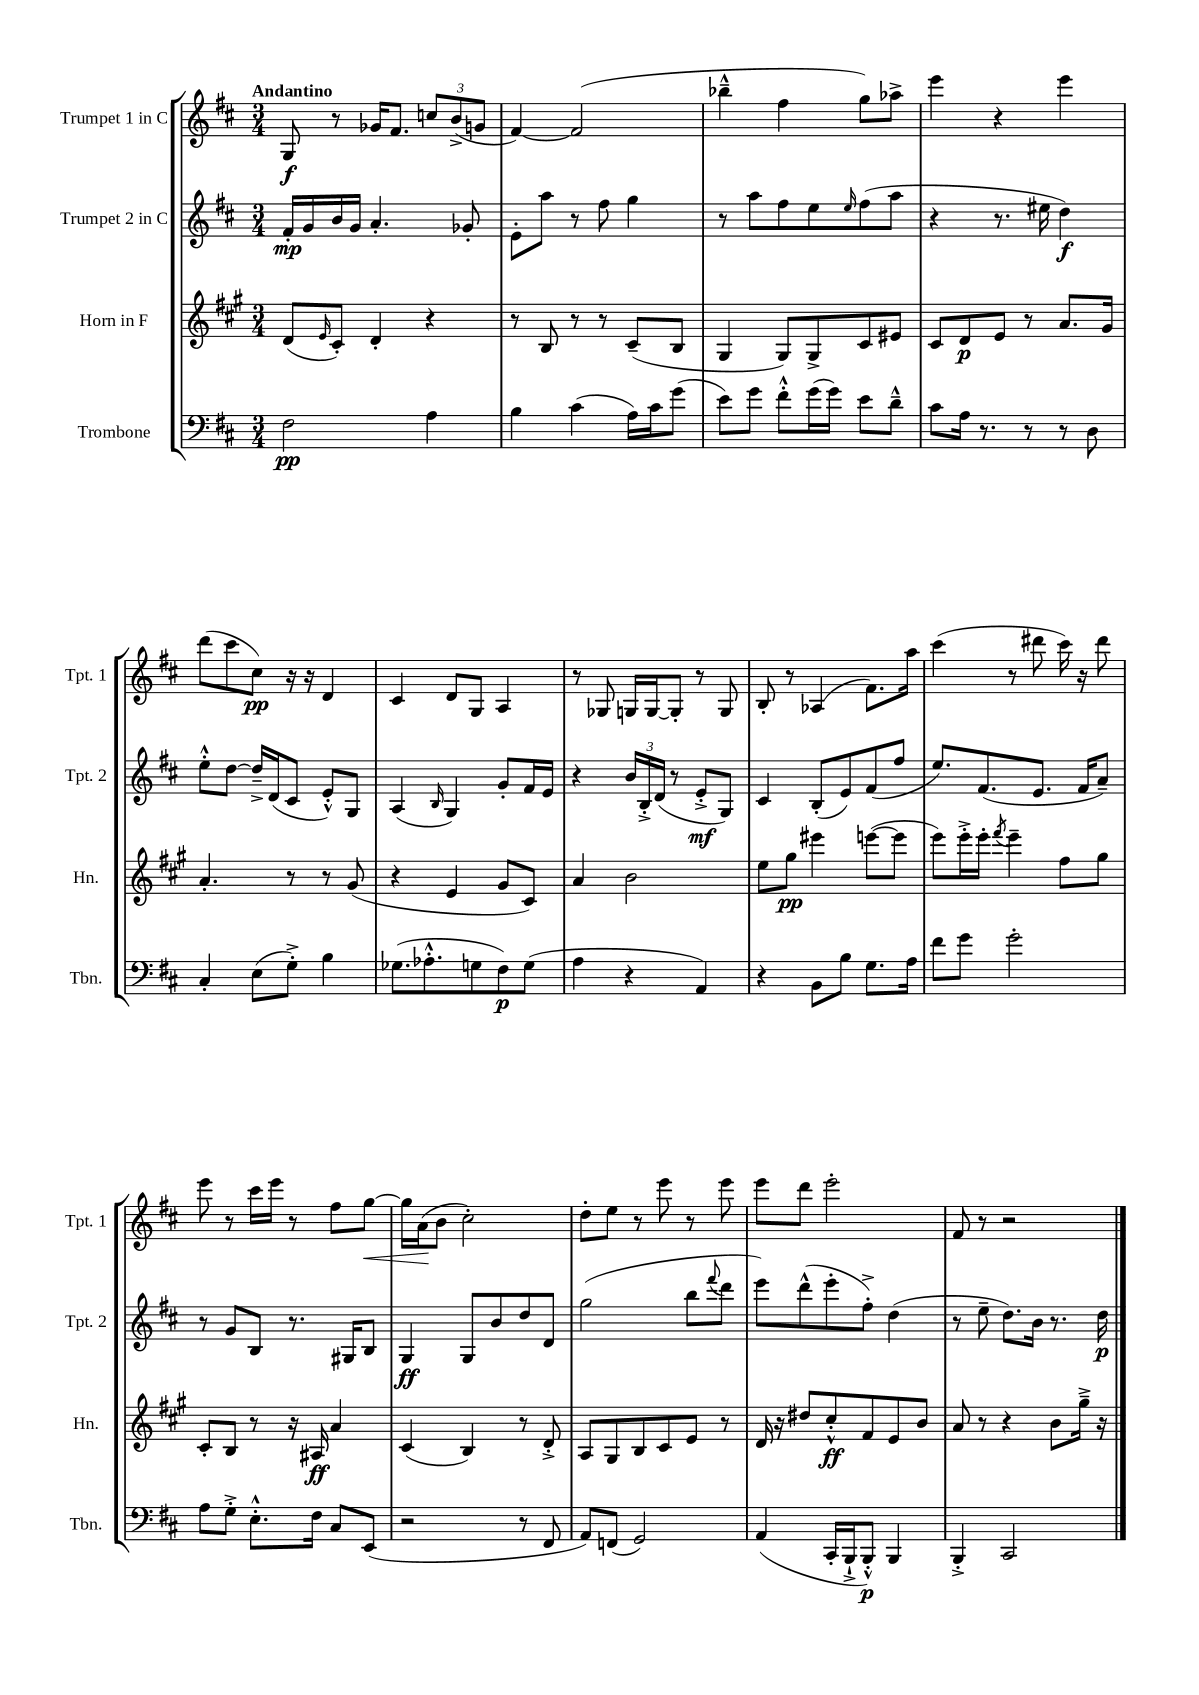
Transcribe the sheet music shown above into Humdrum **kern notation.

**kern	**kern	**kern	**kern
*staff4	*staff3	*staff2	*staff1
*clefF4	*clefG2	*clefG2	*clefG2
*k[f#c#]	*k[f#c#g#]	*k[f#c#]	*k[f#c#]
*M3/4	*M3/4	*M3/4	*M3/4
2F#	(8d	16f#'	8G
.	.	16g	.
.	16qqe	.	.
.	8c#')	16b	8r
.	.	16g	.
.	4d'	4.a'	16g-
.	.	.	8.f#
4A	4r	.	12cc
.	.	.	(12b^
.	.	8g-'	.
.	.	.	12g
=	=	=	=
4B	8r	8e'	[4f#)
.	8B	8aa	.
(4c#	8r	8r	(2f#]
.	8r	8ff#	.
16A)	(8c#~	4gg	.
16c#	.	.	.
(8g	8B	.	.
=	=	=	=
8e)	4G#	8r	4bb-~^^
8g	.	8aa	.
8f#'^^	8G#)	8ff#	4ff#
(16g	8G#^	8ee	.
16g)	.	.	.
.	.	16qqee	.
8e	8c#	(8ff#	8gg)
8d~^^	8e#	8aa	8aa-^
=	=	=	=
8c#	8c#	4r	4eee
16A	8d	.	.
8.r	.	.	.
.	8e	8.r	4r
8r	8r	.	.
.	.	16ee#	.
8r	8.a	4dd)	4eee
8D	.	.	.
.	16g#	.	.
=	=	=	=
4C#'	4.a'	8ee'^^	(8ddd
.	.	[8dd	8ccc#
(8E	.	16dd~^]	8cc#)
.	.	(16d	.
8G'^)	8r	8c#	16r
.	.	.	16r
4B	8r	8e'^^)	4d
.	(8g#	8G	.
=	=	=	=
(8.G-	4r	(4A	4c#
8.A-'^^	.	.	.
.	.	16qqB	.
.	4e	4G)	8d
8G	.	.	8G
8F#)	8g#	8g'	4A
(8G	8c#)	16f#	.
.	.	16e	.
=	=	=	=
4A	4a	4r	8r
.	.	.	8G-
4r	2b	24b	16G
.	.	24B'^	.
.	.	.	[16G
.	.	(24d	.
.	.	8r	8G']
4AA)	.	8e'^	8r
.	.	8G)	8G
=	=	=	=
4r	8ee	4c#	8B'
.	8gg#	.	8r
8BB	4eee#	(8B'	(4A-
8B	.	8e)	.
8.G	([8eee	(8f#	8.f#)
.	8eee]	8ff#	.
16A	.	.	16aa
=	=	=	=
8f#	8eee)	8.ee)	(4ccc#
8g	16eee'^	.	.
.	16eee'	(8.f#	.
.	8qfff#	.	.
2g'	4eee~	.	8r
.	.	8.e	8ddd#
.	8ff#	.	16ccc#)
.	.	16f#	16r
.	8gg#	8a~)	8ddd#
=	=	=	=
8A	8c#'	8r	8eee
8G'^	8B	8g	8r
8.E'^^	8r	8B	16ccc#
.	.	.	16eee
.	16r	8.r	8r
16F#	16A#	.	.
8C#	4a	.	8ff#
.	.	16G#	.
(8EE	.	8B	[8gg
=	=	=	=
2r	(4c#	4G	16gg]
.	.	.	(16a
.	.	.	8b
.	4B)	8G	2cc#')
.	.	8b	.
8r	8r	8dd	.
8FF#	8d'^	8d	.
=	=	=	=
8AA)	8A	(2gg	8dd'
(8FF	8G#	.	8ee
2GG)	8B	.	8r
.	8c#	.	8eee
.	8e	8bb	8r
.	.	8qqfff#	.
.	8r	8ddd	8eee
=	=	=	=
(4AA	16d	8eee)	8eee
.	16r	.	.
.	8dd#	(8ddd^^	8ddd
16CC#'	8cc#'^^	8eee'	2eee'
16BBB`^	.	.	.
8BBB'^^)	8f#	8ff#'^)	.
4BBB	8e	(4dd	.
.	8b	.	.
=	=	=	=
4BBB'^	8a	8r	8f#
.	8r	8ee~	8r
2CC#	4r	8.dd)	2r
.	.	16b	.
.	8b	8.r	.
.	16gg#~^	.	.
.	16r	16dd	.
==	==	==	==
*-	*-	*-	*-
